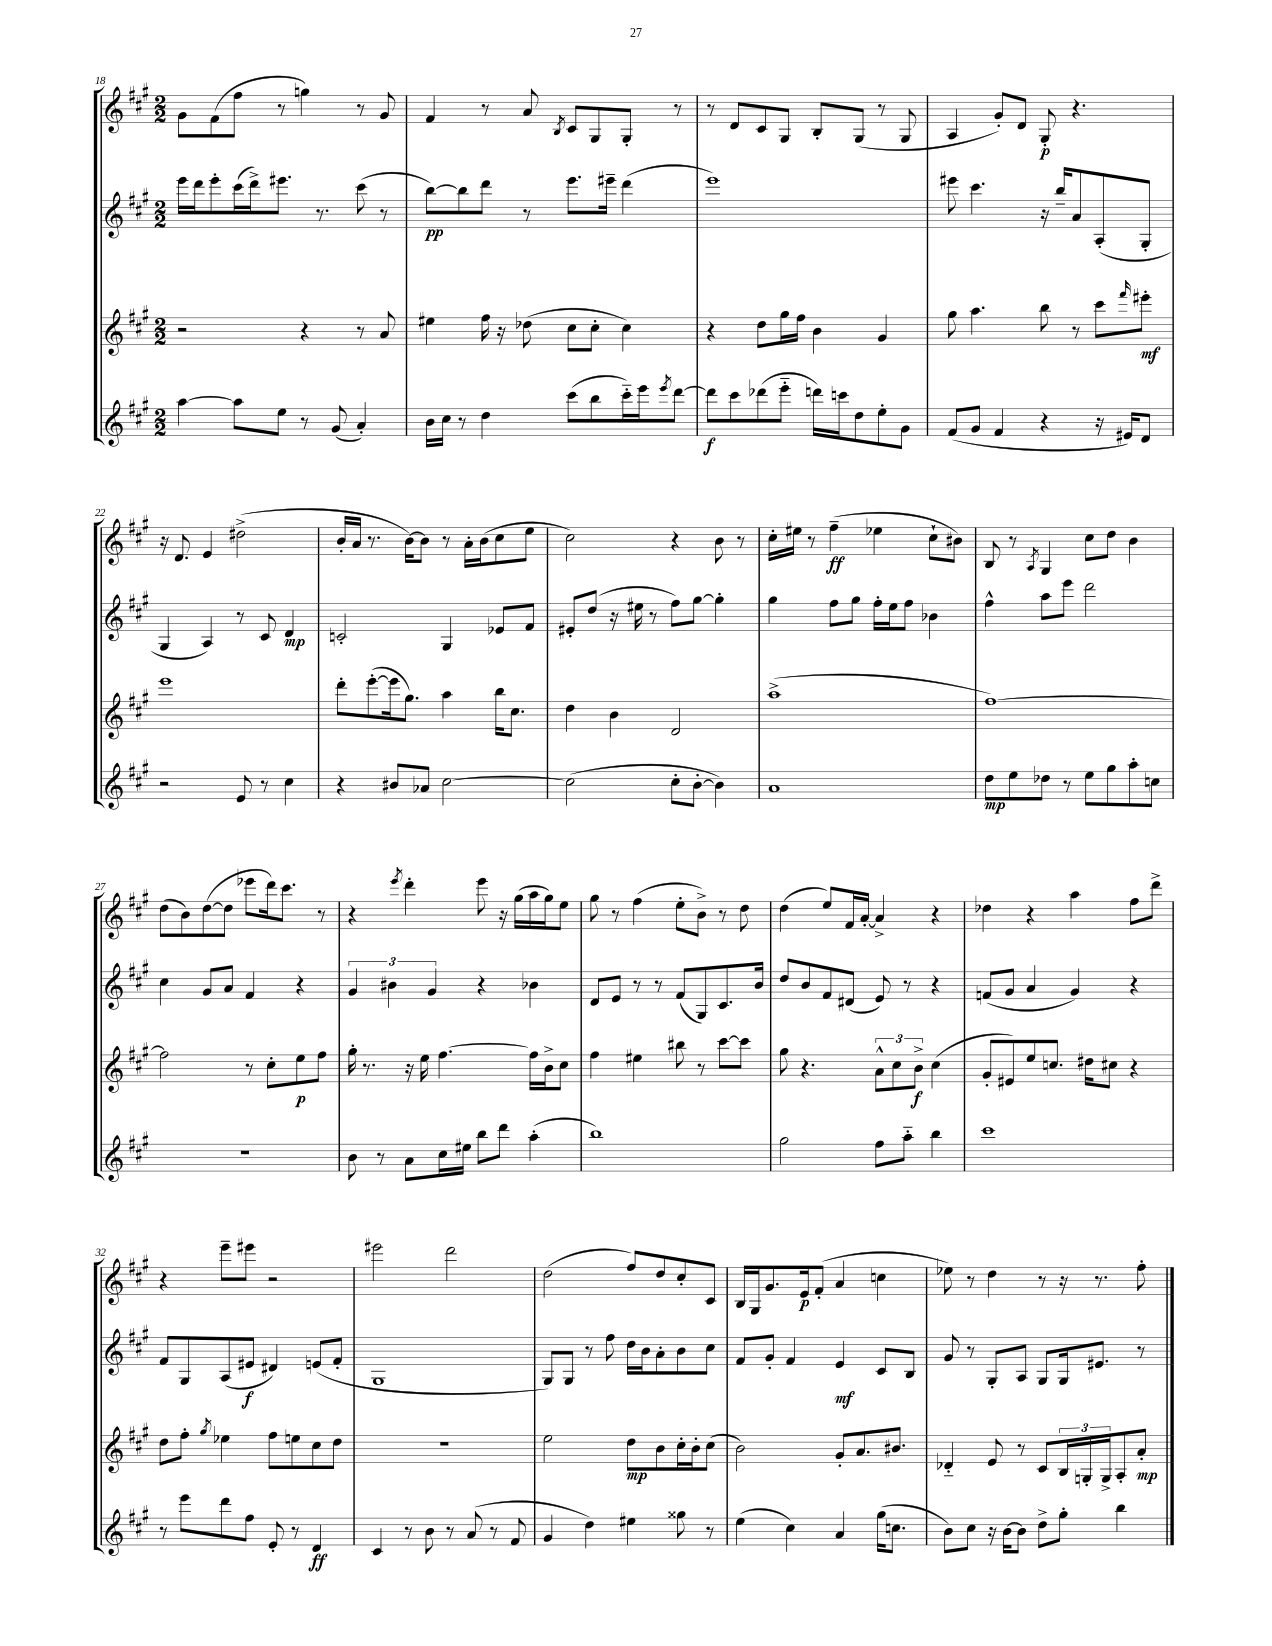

**kern	**kern	**kern	**kern
*staff4	*staff3	*staff2	*staff1
*clefG2	*clefG2	*clefG2	*clefG2
*k[f#c#g#]	*k[f#c#g#]	*k[f#c#g#]	*k[f#c#g#]
*M2/2	*M2/2	*M2/2	*M2/2
[4aa	2r	16eee	8g#
.	.	16ddd	.
.	.	8eee'	(8f#
8aa]	.	(16ccc#	8ff#
.	.	16ddd^)	.
8ee	.	8.eee#	8r
8r	4r	.	4gg)
.	.	8.r	.
(8g#	.	.	.
4a')	8r	(8ccc#	8r
.	8a	8r	8g#
=	=	=	=
16b	4ee#	[8bb)	4f#
16cc#	.	.	.
8r	.	8bb]	.
4dd	16ff#	8ddd	8r
.	16r	.	.
.	(8dd-	8r	8a
.	.	.	8qB
(8ccc#	8cc#	8.eee	8c#
8bb	8cc#'	.	8G#
.	.	16eee#~	.
16ccc#'~)	4cc#)	(4ddd	8G#'
16eee	.	.	.
8qeee	.	.	.
[8ddd	.	.	8r
=	=	=	=
8ddd]	4r	1eee)	8r
8ccc#	.	.	8d
(8ddd-	8dd	.	8c#
8eee'~	16gg#	.	8G#
.	16ff#	.	.
16ddd)	4b	.	8B'
16ccc	.	.	.
8dd	.	.	(8G#
8ee'	4g#	.	8r
8g#	.	.	8G#
=	=	=	=
(8f#	8gg#	8eee#	4A
8g#	4.aa	4.ccc#	.
4f#	.	.	8g#')
.	.	.	8d
4r	8bb	16r	8G#'
.	.	16bb~	.
.	8r	8a	4.r
16r	8ccc#	(8A'	.
16e#)	.	.	.
.	16qqfff#	.	.
8d	8eee#'	8G#'	.
=	=	=	=
2r	1eee	4G#	16r
.	.	.	8.d
.	.	4A)	4e
8e	.	8r	(2dd#^
8r	.	8c#	.
4cc#	.	4d	.
=	=	=	=
4r	8ddd'	2c'	16b'
.	.	.	16a
.	([8eee'	.	8.r
8b#	16eee]	.	.
.	8.gg#)	.	[16b)
8a-	.	.	8b]
[2cc#	4aa	4G#	8r
.	.	.	16a'
.	.	.	(16b
.	16bb	8e-	8cc#
.	8.cc#	.	.
.	.	8f#	8ee
=	=	=	=
(2cc#]	4dd	8e#'	2cc#)
.	.	(8dd	.
.	4b	16r	.
.	.	16ee#	.
.	.	8r	.
8cc#'	2d	8ff#)	4r
[8b'	.	[8gg#	.
4b])	.	4gg#']	8b
.	.	.	8r
=	=	=	=
1a	(1aa^	4gg#	16cc#'
.	.	.	16ee#
.	.	.	8r
.	.	8ff#	(4ff#~
.	.	8gg#	.
.	.	16ff#'	4ee-
.	.	16ee	.
.	.	8ff#	.
.	.	4b-	8cc#`
.	.	.	8b#)
=	=	=	=
8dd	[1ff#)	4ff#^^	8B
8ee	.	.	8r
.	.	.	8qA
8dd-	.	8aa	4G#
8r	.	8eee	.
8ee	.	2ddd	8cc#
8gg#	.	.	8dd
8aa'	.	.	4b
8cc	.	.	.
=	=	=	=
1r	2ff#]	4cc#	(8dd
.	.	.	8b)
.	.	8g#	([8dd
.	.	8a	8dd]
.	8r	4f#	8eee-
.	8cc#'	.	16ddd)
.	.	.	8.ccc#
.	8ee	4r	.
.	8ff#	.	8r
=	=	=	=
8b	16gg#'	6g#	4r
.	8.r	.	.
8r	.	.	.
.	.	6b#	.
.	.	.	8qeee
8a	16r	.	4ddd'
.	16ee	.	.
.	.	6g#	.
16cc#	[4.ff#	.	.
16ee#	.	.	.
8bb	.	4r	8eee
8ddd	.	.	16r
.	.	.	(16gg#
(4aa'	16ff#]	4b-	16aa
.	16b^	.	16gg#)
.	8cc#	.	8ee
=	=	=	=
1bb)	4ff#	8d	8gg#
.	.	8e	8r
.	4ee#	8r	(4ff#
.	.	8r	.
.	8bb#	(8f#	8ee'
.	8r	8G#)	8b^)
.	[8ccc#	8.c#	8r
.	8ccc#]	.	8dd
.	.	16b	.
=	=	=	=
2gg#	8gg#	8dd	(4dd
.	4.r	8b	.
.	.	8f#	8ee)
.	.	(8d#	16f#
.	.	.	[16a'
8ff#	12a^^	8e)	4a^]
.	12cc#	.	.
8aa'~	.	8r	.
.	12b^	.	.
4bb	(4cc#	4r	4r
=	=	=	=
1ccc#	8g#'	(8f	4dd-
.	8e#)	8g#	.
.	8ee	4a	4r
.	8.cc	.	.
.	.	4g#)	4aa
.	16dd#	.	.
.	8cc#	.	.
.	4r	4r	8ff#
.	.	.	8ddd^
=	=	=	=
8r	8dd	8f#	4r
8eee	8ff#'	8G#	.
.	8qgg#	.	.
8ddd	4ee-	(8A	8eee~
8ff#	.	8e#	8eee#
8e'	8ff#	4d#)	2r
8r	8ee	.	.
4d	8cc#	(8e	.
.	8dd	8f#'	.
=	=	=	=
4c#	1r	1G#	2eee#
8r	.	.	.
8b	.	.	.
8r	.	.	2ddd
(8a	.	.	.
8r	.	.	.
8f#	.	.	.
=	=	=	=
4g#	2ee	8G#)	(2dd
.	.	8G#	.
4dd)	.	8r	.
.	.	8ff#	.
4ee#	8dd	16dd	8ff#)
.	.	16b	.
.	8b	8a'	8dd
8gg##	16cc#'	8b	8cc#'
.	16b'	.	.
8r	(8cc#	8cc#	8c#
=	=	=	=
(4ee	2b)	8f#	16B
.	.	.	16G#
.	.	8g#'	8.g#
4cc#)	.	4f#	.
.	.	.	16e
.	.	.	(8f#'
4a	8g#'	4e	4a
.	8.a	.	.
(16gg#	.	8c#	4cc
8.cc	8.b#	.	.
.	.	8B	.
=	=	=	=
8b)	4d-'~	8g#	8ee-)
8cc#	.	8r	8r
16r	8e	8G#'	4dd
[16b	.	.	.
8b]	8r	8A	.
8dd^	8c#	8G#	8r
8gg#'	24B	16G#	16r
.	24G'	.	.
.	.	8.e#	8.r
.	24G^	.	.
4bb	8A'	.	.
.	8a'	8r	8ff#'
==	==	==	==
*-	*-	*-	*-
